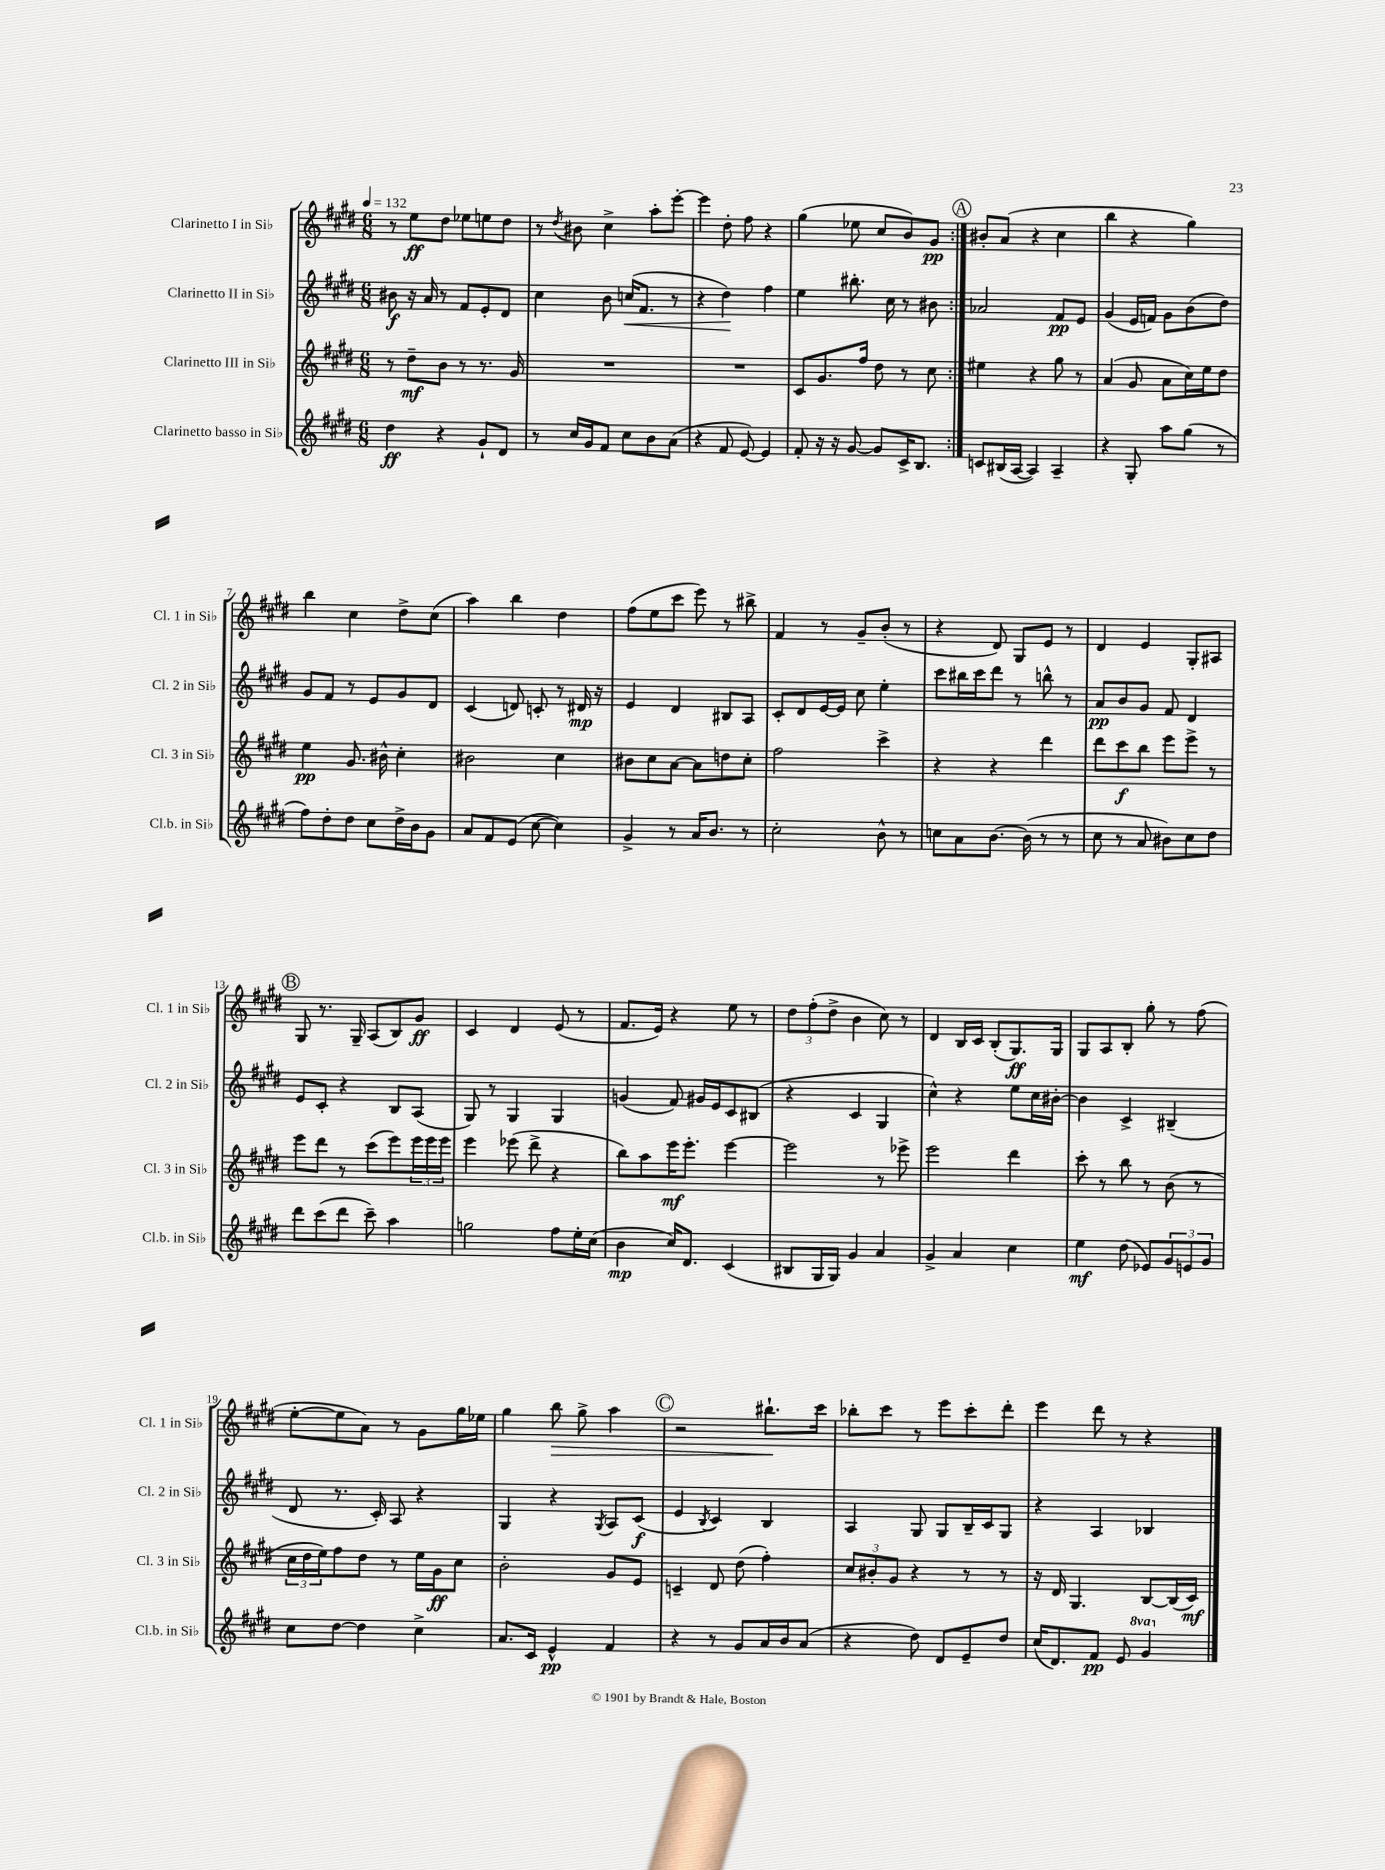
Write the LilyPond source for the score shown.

<<
\new StaffGroup <<
\new Staff = "s0" \with { instrumentName = "Clarinetto I in Sib" shortInstrumentName = "Cl. 1 in Sib" } {
    \clef treble \key e \major \numericTimeSignature \time 6/8 \tempo 4 = 132
    \repeat volta 2 { r8 e''8\ff dis''8 ees''8 e''8 dis''8 |
    r8 \acciaccatura { dis''8 } bis'8 cis''4-> a''8-. e'''8~-. |
    e'''4 dis''8-. fis''8 r4 |
    gis''4( ees''8 cis''8 b'8) gis'8\pp | }
    \mark \markup { \circle "A" } bis'8-. a'8( r4 cis''4 |
    b''4 r4 gis''4) |
    b''4 cis''4 dis''8-> cis''8( |
    a''4) b''4 dis''4 |
    fis''8( e''8 cis'''8 e'''8) r8 bis''8-> |
    fis'4 r8 gis'8-- b'8-.( r8 |
    r4 dis'8) gis8 e'8 r8 |
    dis'4 e'4 gis8-. ais8 |
    \mark \markup { \circle "B" } gis8 r8. gis16-- a8( b8) gis'8\ff |
    cis'4 dis'4 e'8( r8 |
    fis'8. e'16) r4 e''8 r8 |
    \tuplet 3/2 { dis''8 fis''8-.( dis''8-> } b'4 cis''8) r8 |
    dis'4 b16 cis'16 b8-.( gis8.\ff) gis16 |
    gis8 a8 b8-. gis''8-. r8 fis''8( |
    e''8~-. e''8 a'8) r8 gis'8 gis''16 ees''16 |
    gis''4 b''8\> gis''8-> a''4 |
    \mark \markup { \circle "C" } r2 bis''8.-!\! cis'''16 |
    bes''8-. cis'''8 r8 e'''8 cis'''8-. dis'''8-. |
    e'''4 dis'''8 r8 r4 \bar "|." |
}
\new Staff = "s1" \with { instrumentName = "Clarinetto II in Sib" shortInstrumentName = "Cl. 2 in Sib" } {
    \clef treble \key e \major \numericTimeSignature \time 6/8
    \repeat volta 2 { bis'8\f r16 a'16 r8 fis'8 e'8-. dis'8 |
    cis''4 b'8 c''16\<( fis'8. r8 |
    r4 dis''4\!) fis''4 |
    e''4 bis''8.-. cis''16 r8 bis'8 | }
    \mark \markup { \circle "A" } aes'2 fis'8\pp e'8 |
    gis'4( e'16 f'16) gis'8 b'8( dis''8) |
    gis'8 fis'8 r8 e'8 gis'8 dis'8 |
    cis'4( d'8) c'8-. r8 dis'16\mp r16 |
    e'4 dis'4 bis8 a8 |
    cis'8-. dis'8 e'16~ e'16 cis''8 e''4-. |
    cis'''8 bis''16 cis'''16 dis'''8 r8 b''8-^ r8 |
    a'8\pp b'8 gis'8 fis'8 dis'4 |
    \mark \markup { \circle "B" } e'8 cis'8-. r4 b8 a8( |
    gis8) r8 gis4 gis4 |
    g'4( fis'8) gis'16 e'16 cis'8 bis8( |
    r4 cis'4 gis4 |
    cis''4-^) r4 e''8 cis''16 bis'16~-. |
    bis'4 cis'4-> bis4--( |
    dis'8 r8. cis'16-.) a8 r4 |
    gis4 r4 \acciaccatura { gis8 } a8 cis'8\f( |
    \mark \markup { \circle "C" } e'4 \acciaccatura { b8 } cis'4) b4 |
    a4 gis8 gis8 b16-- cis'16 gis8 |
    r4 a4 bes4 \bar "|." |
}
\new Staff = "s2" \with { instrumentName = "Clarinetto III in Sib" shortInstrumentName = "Cl. 3 in Sib" } {
    \clef treble \key e \major \numericTimeSignature \time 6/8
    \repeat volta 2 { r8 dis''8--\mf b'8 r8 r8. gis'16 |
    R2. |
    R2. |
    cis'8 gis'8. fis''16 dis''8 r8 cis''8 | }
    \mark \markup { \circle "A" } eis''4 r4 gis''8 r8 |
    a'4( gis'8 a'8 cis''16) e''16 dis''8 |
    e''4\pp gis'8. bis'16-^ cis''4-. |
    bis'2 cis''4 |
    bis'8 cis''8 a'8~ a'8 d''8 cis''8-. |
    fis''2 cis'''4-> |
    r4 r4 dis'''4 |
    dis'''8 cis'''8\f b''8 e'''8 e'''8-> r8 |
    \mark \markup { \circle "B" } e'''8 dis'''8 r8 cis'''8( e'''8) \tuplet 3/2 { e'''16 e'''16 e'''16 } |
    e'''4 ees'''8( dis'''8-> r4 |
    b''8) a''8 e'''16\mf e'''8.-. e'''4~ |
    e'''2 r8 ees'''8-> |
    e'''2 dis'''4 |
    cis'''8-. r8 b''8 r8 b'8( r8 |
    \tuplet 3/2 { cis''16 dis''16 e''16) } fis''8 dis''8 r8 e''16 gis'16\ff cis''8 |
    b'2-. gis'8 e'8 |
    \mark \markup { \circle "C" } c'4-- dis'8 dis''8( fis''4-.) |
    \tuplet 3/2 { cis''8 bis'8-. gis'8 } r4 r8 r8 |
    r16 dis'16 gis4. b8~ b16( cis'16\mf) \bar "|." |
}
\new Staff = "s3" \with { instrumentName = "Clarinetto basso in Sib" shortInstrumentName = "Cl.b. in Sib" } {
    \clef treble \key e \major \numericTimeSignature \time 6/8 \set Staff.ottavationMarkups = #ottavation-simple-ordinals
    \repeat volta 2 { dis''4\ff r4 gis'8-! dis'8 |
    r8 cis''16 gis'16 fis'8 cis''8 b'8 a'8( |
    r4 fis'8 e'8~) e'4 |
    fis'8-. r16 r16 gis'8~ gis'8 cis'16-> b8. | }
    \mark \markup { \circle "A" } c'8 bis16( a16~ a4) a4-- |
    r4 gis8-. a''8 gis''8( r8 |
    fis''8) dis''8-. dis''8 cis''8 dis''16-> b'16 gis'8 |
    a'8 fis'8 e'8( cis''8~ cis''4) |
    gis'4-> r8 a'16 b'8. r8 |
    cis''2-. b'8-^ r8 |
    c''8 a'8 b'8.~ b'16( r8 r8 |
    cis''8 r8 a'8 bis'8) cis''8 dis''8 |
    \mark \markup { \circle "B" } dis'''8 cis'''8( dis'''8 cis'''8--) a''4 |
    g''2 fis''8 e''16-. cis''16( |
    b'4\mp cis''16) dis'8. cis'4( |
    bis8 gis16 gis16) gis'4 a'4 |
    gis'4-> a'4 cis''4 |
    e''4\mf dis''8( ees'8) \tuplet 3/2 { gis'8 e'8 gis'8 } |
    cis''8 dis''8~ dis''4 cis''4-> |
    a'8. cis'16 e'4-^\pp fis'4 |
    \mark \markup { \circle "C" } r4 r8 gis'8 a'16 b'16 a'8( |
    r4 dis''8) dis'8 e'8-- dis''8 |
    cis''16( dis'8.) fis'8\pp e'8 \ottava #1 gis''4 \ottava #0 \bar "|." |
}
>>
>>
